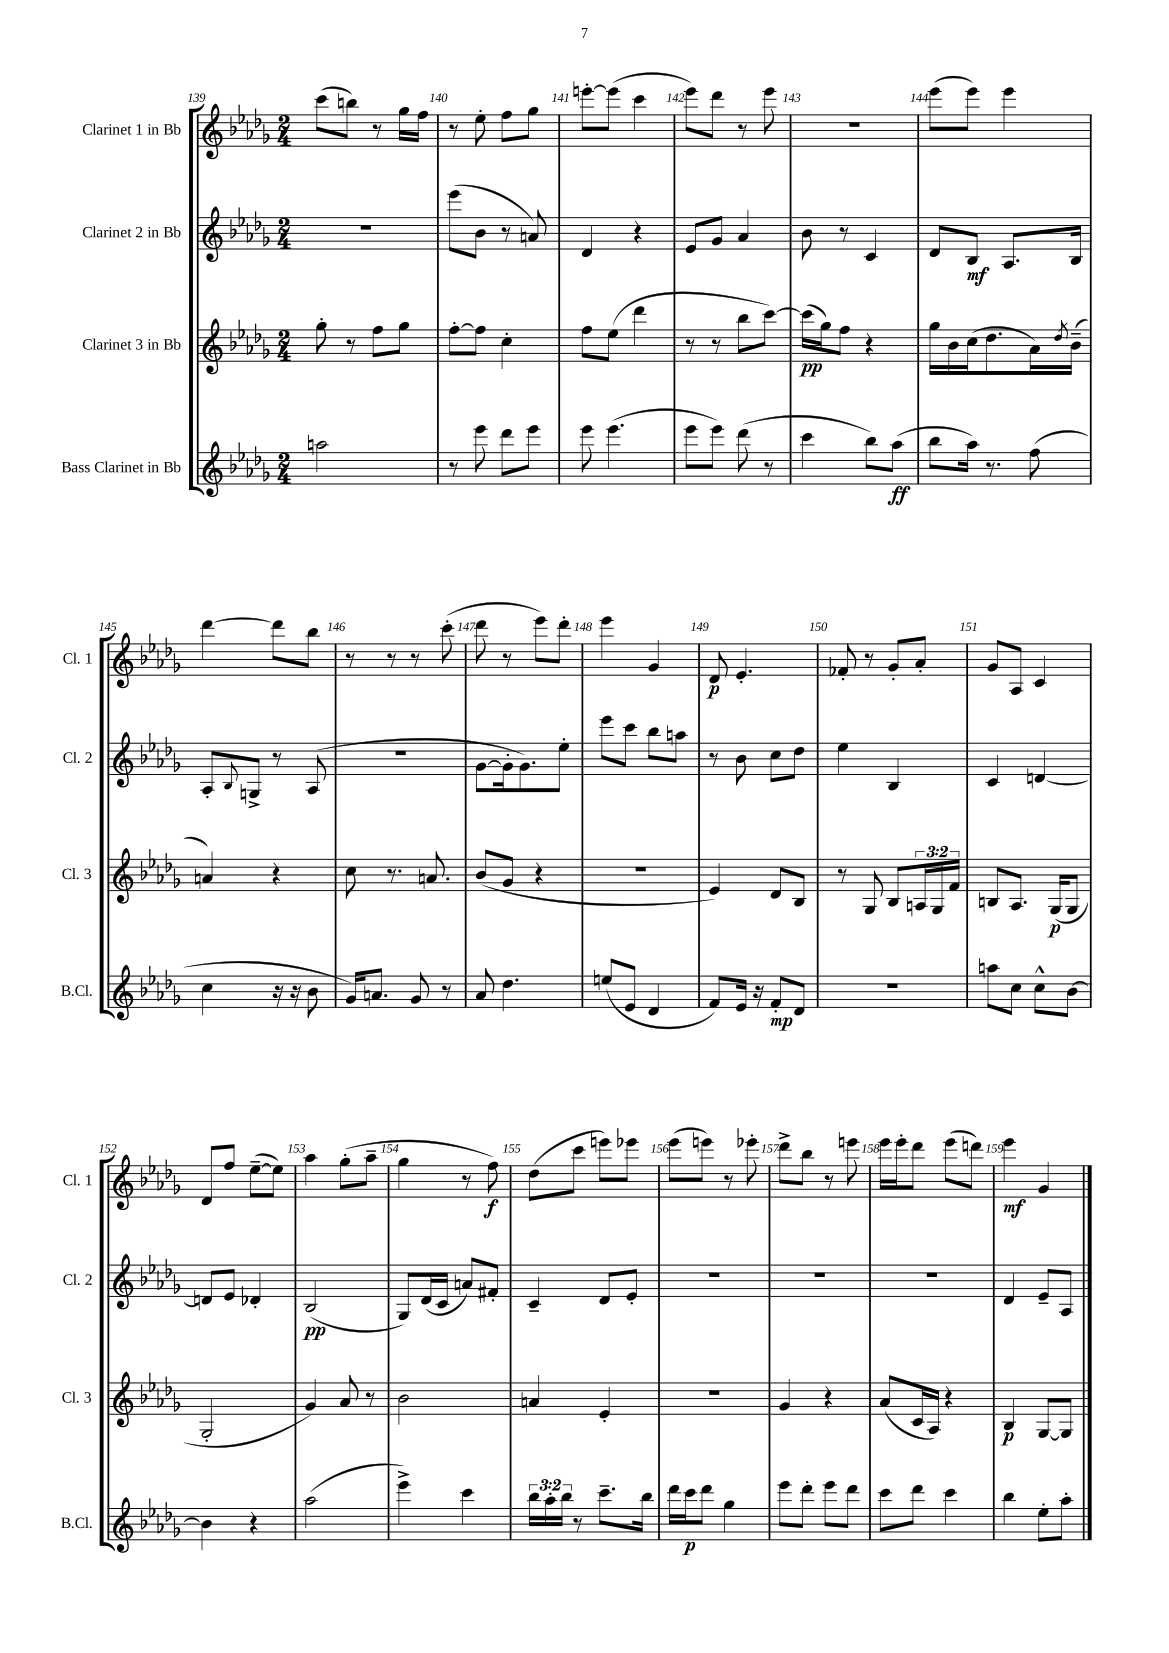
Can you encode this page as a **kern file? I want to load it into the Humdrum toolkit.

**kern	**kern	**kern	**kern
*staff4	*staff3	*staff2	*staff1
*clefG2	*clefG2	*clefG2	*clefG2
*k[b-e-a-d-g-]	*k[b-e-a-d-g-]	*k[b-e-a-d-g-]	*k[b-e-a-d-g-]
*M2/4	*M2/4	*M2/4	*M2/4
2aa	8gg-'	2r	(8ccc
.	8r	.	8bb)
.	8ff	.	8r
.	8gg-	.	16gg-
.	.	.	16ff
=	=	=	=
8r	[8ff'	(8eee-	8r
8eee-	8ff]	8b-	8ee-'
8ddd-	4cc'	8r	8ff
8eee-	.	8a)	8gg-
=	=	=	=
8eee-	8ff	4d-	[8eee'
(4.eee-	(8ee-	.	(8eee]
.	4ddd-	4r	4ccc
=	=	=	=
8eee-	8r	8e-	8eee-)
8eee-)	8r	8g-	8ddd-
(8ddd-	8bb-	4a-	8r
8r	[8ccc)	.	8eee-
=	=	=	=
4ccc	(16ccc]	8b-	2r
.	16gg-)	.	.
.	8ff	8r	.
8bb-)	4r	4c	.
(8aa-	.	.	.
=	=	=	=
8bb-	16gg-	8d-	(8eee-
.	16b-	.	.
16aa-)	(16cc	8B-	8eee-)
8.r	8.dd-	.	.
.	.	8.A-	4eee-
(8ff	16a-)	.	.
.	8qdd-	.	.
.	(16b-~	16B-	.
=	=	=	=
4cc	4a)	8A-'	[4ddd-
.	.	8qqB-	.
.	.	8G^	.
16r	4r	8r	8ddd-]
16r	.	.	.
8b-	.	(8A-	8bb-
=	=	=	=
16g-)	8cc	2r	8r
8.a	.	.	.
.	8.r	.	8r
8g-	.	.	8r
.	8.a	.	.
8r	.	.	(8ccc'
=	=	=	=
8a-	(8b-	[8g-	8ddd-
4.dd-	8g-	16g-']	8r
.	.	8.g-)	.
.	4r	.	8eee-)
.	.	8ee-'	8ddd-'
=	=	=	=
(8ee	2r	8eee-	4eee-
8e-	.	8ccc	.
4d-	.	8bb-	4g-
.	.	8aa	.
=	=	=	=
8f)	4e-)	8r	8d-
16e-	.	8b-	4.e-'
16r	.	.	.
8f'	8d-	8cc	.
8d-	8B-	8dd-	.
=	=	=	=
2r	8r	4ee-	8f-'
.	8G-	.	8r
.	8B-	4B-	8g-'
.	24A	.	8a-'
.	24G-	.	.
.	24f	.	.
=	=	=	=
8aa	8B	4c	8g-
8cc	8.A-	.	8A-
8cc^^	.	[4d	4c
.	(16G-	.	.
[8b-	8G-	.	.
=	=	=	=
4b-]	2G-'	8d]	8d-
.	.	8e-	8ff
4r	.	4d-'	([8ee-~
.	.	.	8ee-])
=	=	=	=
(2aa-	4g-)	(2B-	4aa-
.	8a-	.	(8gg-'
.	8r	.	8aa-~
=	=	=	=
4eee-^)	2b-	8G-)	4gg-
.	.	(16d-	.
.	.	16c	.
4ccc	.	8a)	8r
.	.	8f#'	8ff)
=	=	=	=
24bb-	4a	4c~	(8dd-
24aa-'	.	.	.
24bb-	.	.	.
8r	.	.	8ccc
8.ccc~	4e-'	8d-	8eee)
.	.	8e-'	8eee-
16bb-	.	.	.
=	=	=	=
16ddd-	2r	2r	(8eee-
16ccc	.	.	.
8ddd-	.	.	8eee)
4gg-	.	.	8r
.	.	.	8eee-'
=	=	=	=
8eee-	4g-	2r	8ddd-^
8ddd-'	.	.	8bb-
8eee-	4r	.	8r
8ddd-	.	.	8eee
=	=	=	=
8ccc	(8a-	2r	16eee-
.	.	.	16eee-'
8ddd-	16c	.	8ddd-
.	16A-)	.	.
4ccc	4r	.	(8eee-
.	.	.	8ddd)
=	=	=	=
4bb-	4B-	4d-	4eee-
8ee-'	[8G-	8e-~	4g-
8aa-'	8G-]	8A-	.
==	==	==	==
*-	*-	*-	*-
